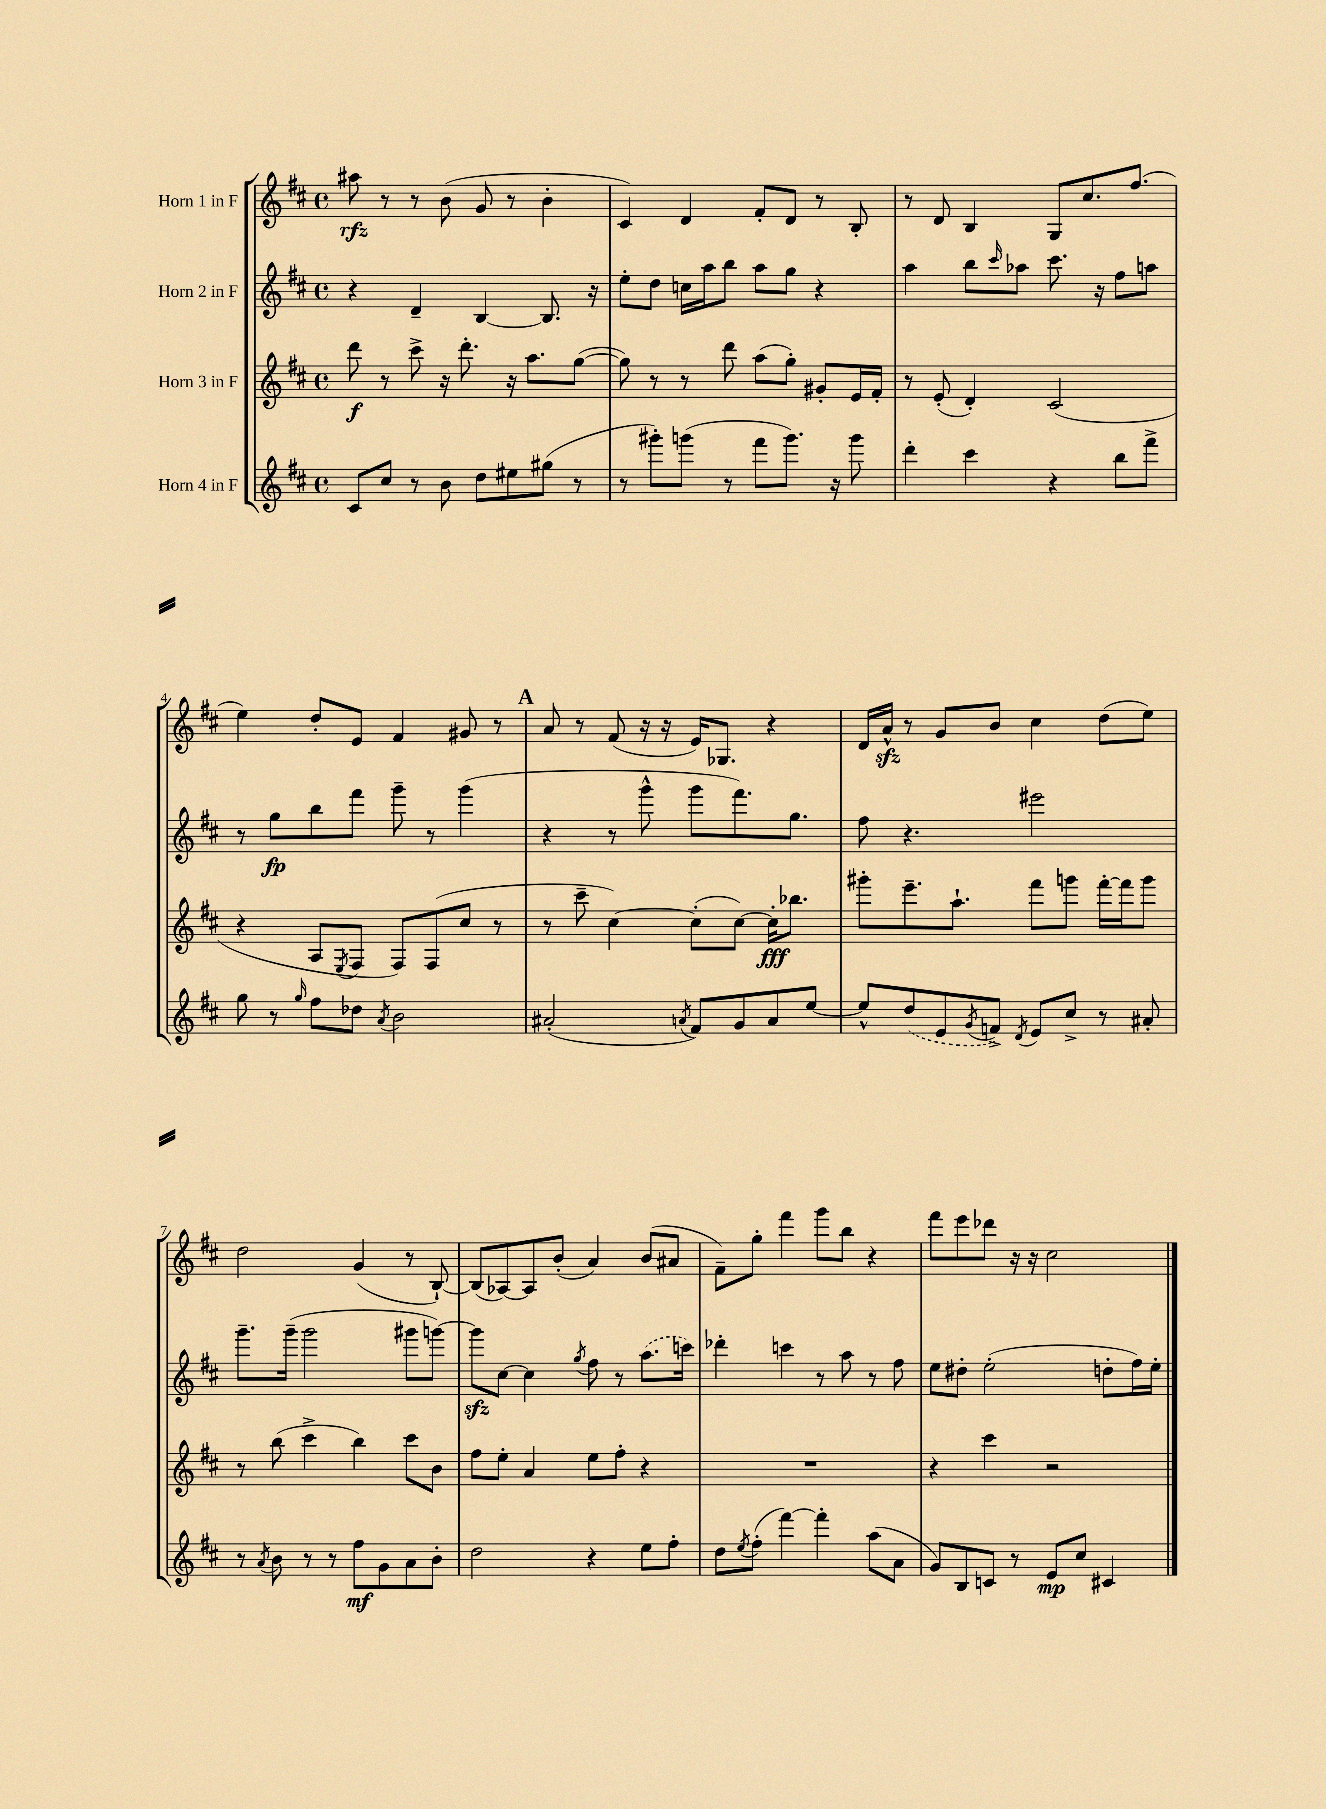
<<
\new StaffGroup <<
\new Staff = "s0" \with { instrumentName = "Horn 1 in F" } {
    \clef treble \key d \major \defaultTimeSignature \time 4/4
    ais''8\rfz r8 r8 b'8( g'8 r8 b'4-. |
    cis'4) d'4 fis'8-. d'8 r8 b8-. |
    r8 d'8 b4 g8 cis''8. fis''8.( |
    e''4) d''8-. e'8 fis'4 gis'8 r8 |
    \mark \markup { \bold "A" } a'8 r8 fis'8( r16 r16 e'16) ges8. r4 |
    d'16 a'16-^\sfz r8 g'8 b'8 cis''4 d''8( e''8) |
    d''2 g'4( r8 b8~-!) |
    b8( aes8~) aes8 b'8-.( a'4) b'8( ais'8 |
    fis'8--) g''8-. fis'''4 g'''8 b''8 r4 |
    fis'''8 e'''8 des'''8 r16 r16 cis''2 \bar "|." |
}
\new Staff = "s1" \with { instrumentName = "Horn 2 in F" } {
    \clef treble \key d \major \defaultTimeSignature \time 4/4
    r4 d'4-- b4~ b8. r16 |
    e''8-. d''8 c''16 a''16 b''8 a''8 g''8 r4 |
    a''4 b''8 \grace { cis'''16 } aes''8 cis'''8. r16 fis''8 a''8 |
    r8 g''8\fp b''8 fis'''8 g'''8-- r8 g'''4( |
    \mark \markup { \bold "A" } r4 r8 g'''8-^ g'''8 fis'''8.) g''8. |
    fis''8 r4. eis'''2 |
    g'''8.-- g'''16--( g'''2 gis'''8 g'''8~) |
    g'''8\sfz cis''8~ cis''4 \acciaccatura { g''8 } fis''8 r8 \once \slurDashed a''8.( c'''16) |
    des'''4-. c'''4 r8 a''8 r8 fis''8 |
    e''8 dis''8-. e''2-.( d''8-. fis''16) e''16-. \bar "|." |
}
\new Staff = "s2" \with { instrumentName = "Horn 3 in F" } {
    \clef treble \key d \major \defaultTimeSignature \time 4/4
    d'''8\f r8 cis'''8-> r16 d'''8.-. r16 a''8. g''8~( |
    g''8) r8 r8 d'''8 a''8( g''8-.) gis'8-. e'16 fis'16-. |
    r8 e'8-.( d'4-.) cis'2( |
    r4 a8 \acciaccatura { e8 } fis8 fis8) fis8( cis''8 r8 |
    \mark \markup { \bold "A" } r8 cis'''8-- cis''4~) cis''8-.( cis''8~) cis''16-.\fff bes''8. |
    gis'''8-. e'''8.-- a''8.-! fis'''8 g'''8 fis'''16~-. fis'''16 g'''8 |
    r8 b''8( cis'''4-> b''4) cis'''8 b'8 |
    fis''8 e''8-. a'4 e''8 fis''8-. r4 |
    R1 |
    r4 cis'''4 r2 \bar "|." |
}
\new Staff = "s3" \with { instrumentName = "Horn 4 in F" } {
    \clef treble \key d \major \defaultTimeSignature \time 4/4
    cis'8 cis''8 r8 b'8 d''8 eis''8 gis''8( r8 |
    r8 gis'''8-.) g'''8( r8 fis'''8 g'''8.) r16 g'''8 |
    d'''4-. cis'''4 r4 b''8 fis'''8-> |
    g''8 r8 \grace { g''16 } fis''8 des''8 \acciaccatura { a'8 } b'2 |
    \mark \markup { \bold "A" } ais'2-.( \acciaccatura { a'8 } fis'8) g'8 a'8 e''8~ |
    e''8-^ \once \slurDashed d''8( e'8 \acciaccatura { g'8 } f'8->) \acciaccatura { d'8 } e'8 cis''8-> r8 ais'8-. |
    r8 \acciaccatura { a'8 } b'8 r8 r8 fis''8\mf g'8 a'8 b'8-. |
    d''2 r4 e''8 fis''8-. |
    d''8 \acciaccatura { e''8 } fis''8-.( fis'''4~) fis'''4-. a''8( a'8 |
    g'8) b8 c'8 r8 e'8\mp cis''8 cis'4 \bar "|." |
}
>>
>>
